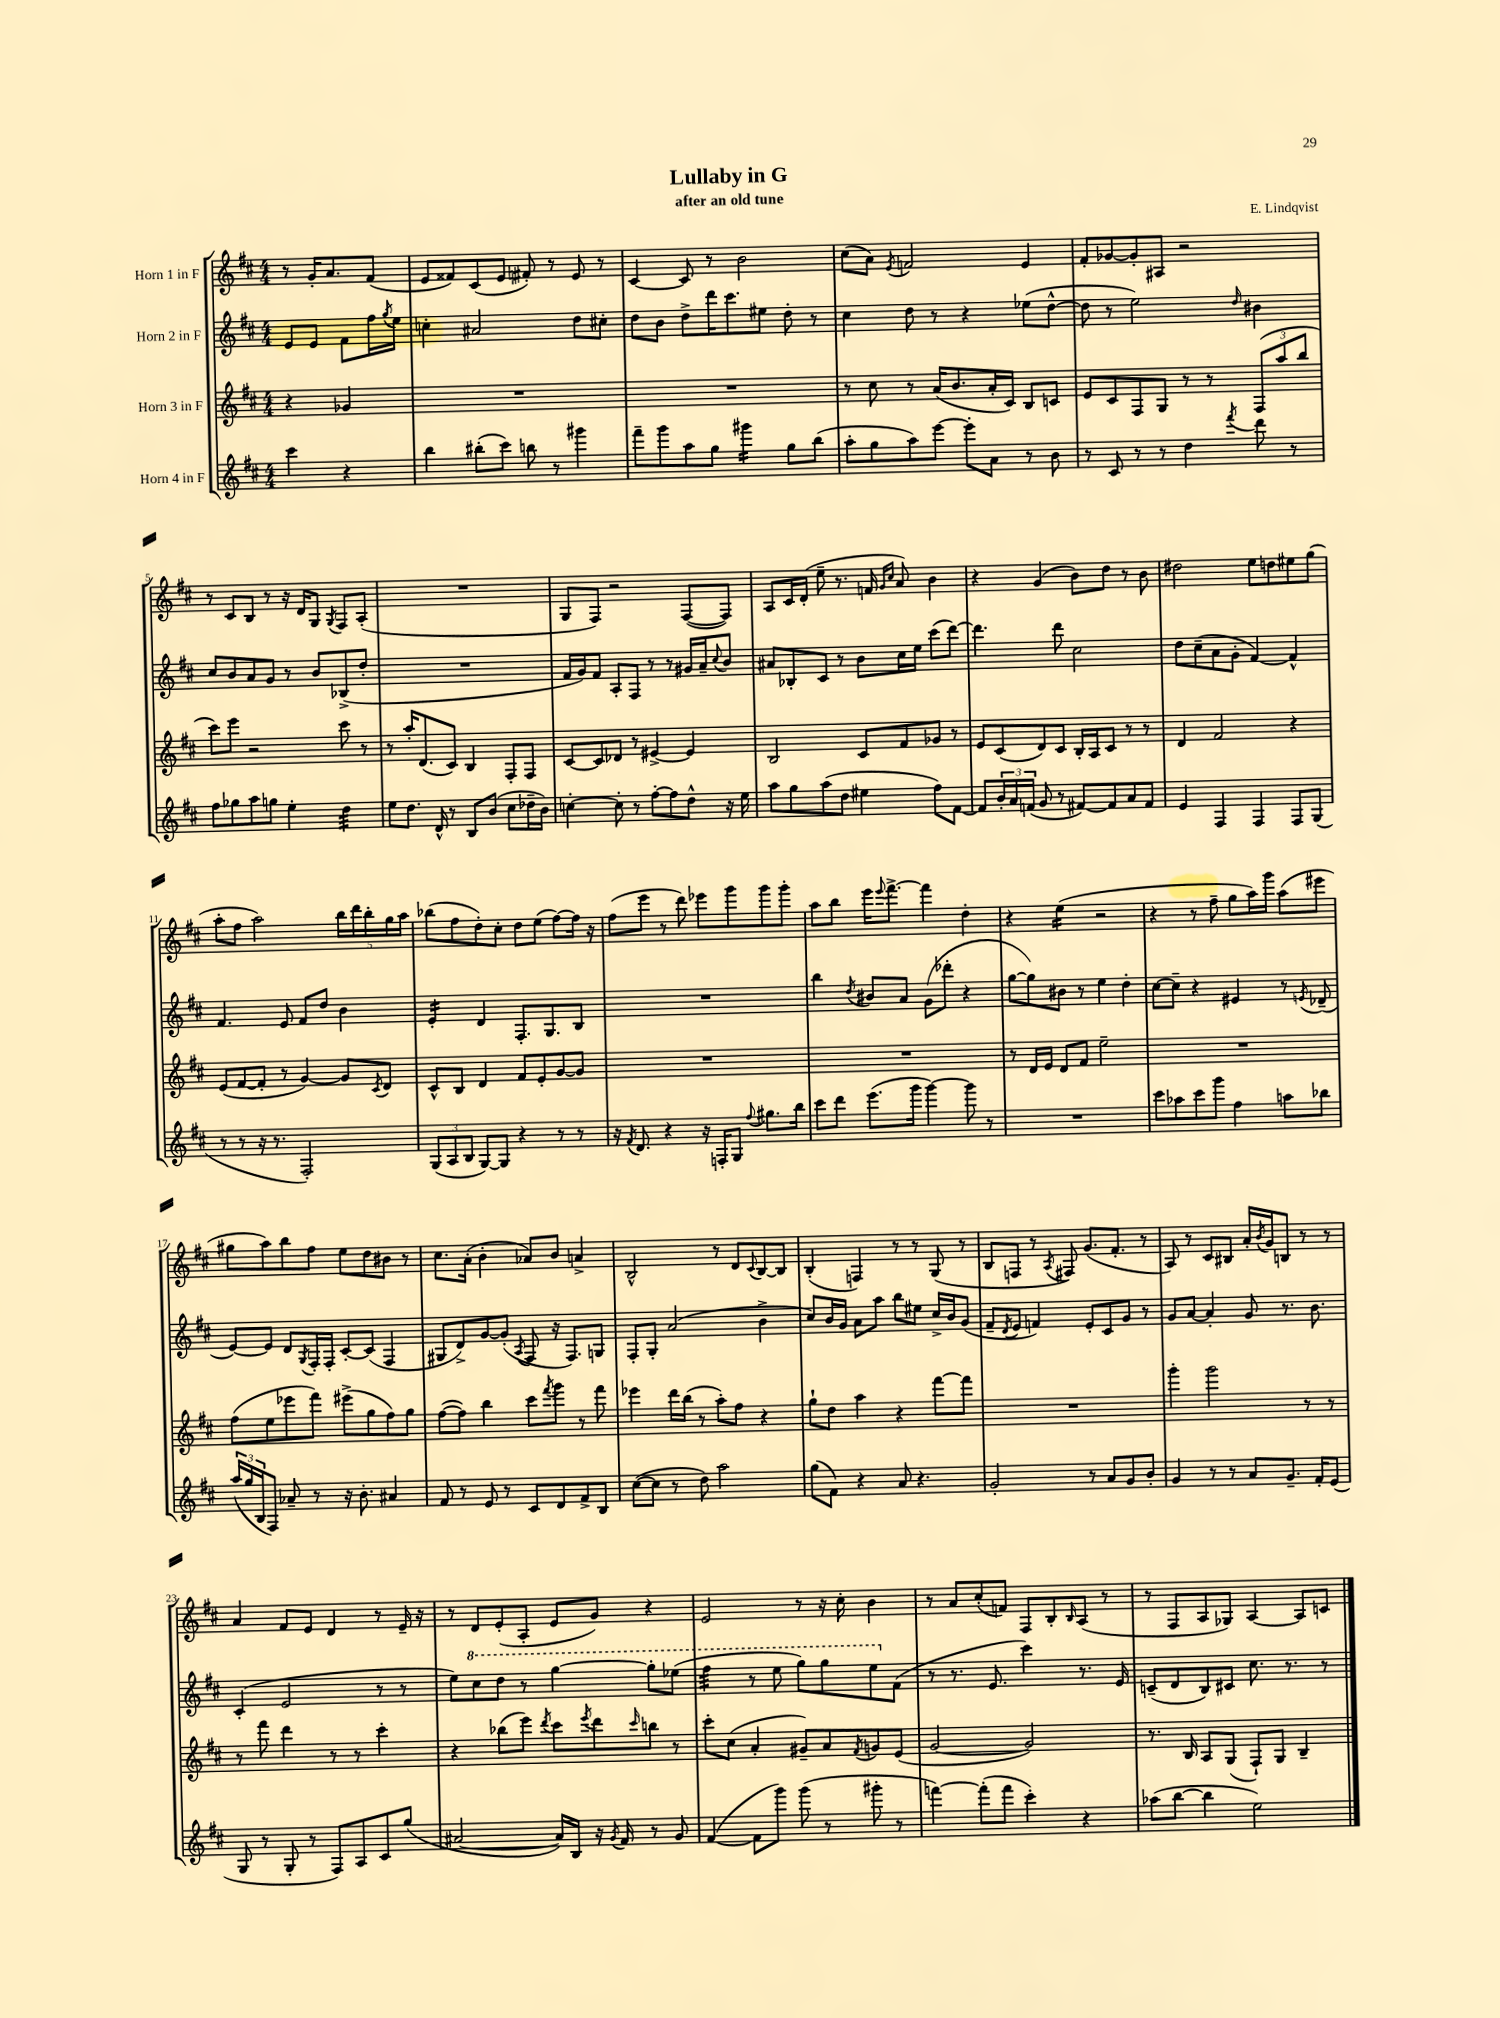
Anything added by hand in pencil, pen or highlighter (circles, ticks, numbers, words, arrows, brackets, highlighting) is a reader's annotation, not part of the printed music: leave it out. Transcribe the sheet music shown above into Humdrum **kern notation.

**kern	**kern	**kern	**kern
*staff4	*staff3	*staff2	*staff1
*clefG2	*clefG2	*clefG2	*clefG2
*k[f#c#]	*k[f#c#]	*k[f#c#]	*k[f#c#]
*M4/4	*M4/4	*M4/4	*M4/4
4ccc#	4r	8e	8r
.	.	8e	16g'
.	.	.	8.a
4r	4g-	8f#	.
.	.	16ff#	(8f#
.	.	8qgg	.
.	.	16ee	.
=	=	=	=
4bb	1r	4cc'	8e
.	.	.	8f##)
(8bb#'	.	2a#	(8c#
8ccc#)	.	.	8e
8bb	.	.	8f#')
8r	.	.	8r
4ggg#	.	8dd	8e
.	.	8cc#'	8r
=	=	=	=
8fff#~	1r	8dd	[4c#
8ggg	.	8b	.
8aa	.	8dd^	8c#]
8gg	.	16ddd	8r
.	.	8.ccc#	.
4ggg#	.	.	2b
.	.	8ee#	.
8gg	.	8dd'	.
(8bb	.	8r	.
=	=	=	=
8aa'	8r	4cc#	(8cc#
8gg	8cc#	.	8a)
.	.	.	8qe
8aa)	8r	8dd	2f
[8eee	(16a	8r	.
.	8.b	.	.
8eee']	.	4r	.
8a	16a'	.	.
.	16c#)	.	.
8r	8B	(8ee-	4e
8b	8c	[8dd^^	.
=	=	=	=
8r	8e	8dd]	8f#'
8c#	8c#	8r	[8g-
8r	8F#	2ee)	8g-']
8r	8G	.	8A#
4dd	8r	.	2r
.	8r	.	.
8qfff#	.	16qqdd	.
8ddd	(12F#	4b#	.
.	12aa	.	.
8r	.	.	.
.	12bb	.	.
=	=	=	=
8ff#	8ccc#)	8cc#	8r
8gg-	8eee	8b	8c#
8aa	2r	8a	8B
8gg	.	8g	8r
4ee'	.	8r	16r
.	.	.	16d
.	.	8b	8G
.	.	.	8qG
4dd	8ccc#	(8B-^	8F#
.	8r	8dd'	(8A'
=	=	=	=
8ee	8r	1r	1r
8.dd	16aa'	.	.
.	(8.d	.	.
16d^^	.	.	.
8r	8c#)	.	.
8B	4B	.	.
(8b	.	.	.
8cc#	8F#'	.	.
16dd-~	8F#	.	.
16b)	.	.	.
=	=	=	=
[4cc'	[8c#	16f#	8G
.	.	16g)	.
.	8c#]	8f#	8F#)
8cc']	8d-	8A'	2r
8r	8r	8F#	.
[8ff#'	[4e#^	8r	.
8ff#]	.	8r	.
8dd^^	4e#]	16g#	([8F#
.	.	16a~	.
.	.	8qqcc#	.
16r	.	8b	8F#])
16ee	.	.	.
=	=	=	=
8aa	2B	8a#	8A
8gg	.	8B-'	16c#
.	.	.	(16d'
(8aa	.	8c#	8ee~
8dd	.	8r	8.r
4ee#	8c#	8b	.
.	.	.	16f
.	.	.	16qqg
.	.	.	16qqcc#
.	8f#	16cc#	8a)
.	.	16ee	.
8ff#)	8g-	(8ccc#	4b
[8f#	8r	[8ddd)	.
=	=	=	=
8f#]	8e	4.ddd]	4r
24b'	(8c#	.	.
24a	.	.	.
(24f	.	.	.
8g	8d)	.	(4g
8r	8c#	8ddd	.
[8f#)	16B'	2cc#	8b)
.	16A	.	.
8f#]	8c#	.	8dd
8a	8r	.	8r
8f#	8r	.	8b
=	=	=	=
4e	4d	8dd	2dd#
.	.	(8cc#~	.
4F#	2f#	8a	.
.	.	8g'	.
4F#	.	[4f#)	8ee
.	.	.	8dd
8F#	4r	4f#^^]	8ee#
(8G	.	.	(8gg
=	=	=	=
8r	(8e	4.f#	8aa'
8r	[8f#	.	8ff#
16r	8f#']	.	2aa)
8.r	.	.	.
.	8r	8e	.
2F#')	[4g)	8f#	.
.	.	8dd	.
.	8g]	4b	20bb
.	.	.	20ddd
.	.	.	20bb'
.	8qc#	.	.
.	8d	.	.
.	.	.	20gg
.	.	.	20aa
=	=	=	=
(12G	8c#^^	4e'	(8bb-
12A	.	.	.
.	8B	.	8ff#
12B	.	.	.
[8G)	4d	4d	8dd')
8G]	.	.	8cc#'
4r	8f#	8.F#'	8dd
.	8e'	.	(8ee
.	.	8.G	.
8r	[8g	.	[8ff#)
8r	8g]	8B	16ff#]
.	.	.	16r
=	=	=	=
16r	1r	1r	(8ff#
8qf#	.	.	.
8.d	.	.	.
.	.	.	8eee
4r	.	.	8r
.	.	.	8ddd)
16r	.	.	8eee-
16F'	.	.	.
8G	.	.	8ggg
8qqff#	.	.	.
8.gg#	.	.	8ggg
.	.	.	8ggg'
16bb	.	.	.
=	=	=	=
8ccc#	1r	4bb	8aa
8ddd	.	.	8bb
.	.	8qdd	.
(8.eee	.	8b#	16eee
.	.	.	8qqeee
.	.	.	[8.fff#^
.	.	8a	.
16ggg	.	.	.
[4ggg)	.	(8g	4fff#]
.	.	8ddd-'	.
8ggg]	.	4r	4dd'
8r	.	.	.
=	=	=	=
1r	8r	[8gg	4r
.	16d	8gg])	.
.	16e	.	.
.	8d	8b#	(4ee
.	8f#	8r	.
.	2ee~	4ee	2r
.	.	4dd'	.
=	=	=	=
8ccc#	1r	[8cc#	4r
8aa-	.	8cc#~]	.
8ccc#	.	4r	8r
8ggg	.	.	8ff#~
4ff#	.	4e#	8gg
.	.	.	16aa)
.	.	.	16ggg
8aa	.	8r	(8aa
.	.	8qe	.
8bb-	.	(8d-~	8eee#
=	=	=	=
(24aa	(8ff#	[8e)	8gg#
24gg	.	.	.
24B	.	.	.
8F#)	8ee	8e]	8aa)
8a-~	8eee-	8d	8bb
.	.	8qG	.
8r	8fff#)	16F#'	8ff#
.	.	16F#'	.
16r	(8eee#^	[8c#'	8ee
8.b'	.	.	.
.	8gg	(8c#]	8dd
4a#	8ff#)	4F#	8b#
.	8gg	.	8r
=	=	=	=
8f#	([8ff#	8G#	8.cc#
8r	8ff#])	8d^)	.
.	.	.	(16a'
8e	4bb	[8g	4b'
8r	.	(8g']	.
.	.	8qA	.
8c#	8ccc#	8F#	8a-)
.	8qfff#	.	.
8d	8ggg	16r	8b
.	.	8.F#)	.
8f#^	8r	.	4a^
8B	8fff#	8G	.
=	=	=	=
([8cc#	4eee-	8F#'	2B^^
8cc#]	.	8G'	.
8r	16ddd	(2a	.
.	(16bb	.	.
8dd)	8r	.	.
2aa	8aa')	.	8r
.	8ff#	.	8d
.	.	.	8qqc#
.	4r	4b^	[8B
.	.	.	8B]
=	=	=	=
(8gg	8gg`	8cc#)	(4B'
8f#)	8dd	16b	.
.	.	16g	.
4r	4aa	8a	4F)
.	.	8aa	.
8a	4r	8bb	8r
4.r	.	8ee#	8r
.	[8fff#	16cc#^	(8G
.	.	16b	.
.	8fff#]	(8g	8r
=	=	=	=
2g'	1r	8f#~	8B
.	.	8qd	.
.	.	8e	8F
.	.	4f)	8r
.	.	.	8qA
.	.	.	8F#)
8r	.	8e'	(8.g
8a	.	8c#	.
.	.	.	8.f#'
8g	.	8g	.
8b'	.	8r	8r
=	=	=	=
4g	4ggg'	8g	8A)
.	.	[8a	8r
8r	2ggg	4a']	8c#
8r	.	.	8B#
8a	.	8g	16a'
.	.	.	8qb
.	.	.	16g
8.g~	.	8.r	8B
.	8r	.	8r
16f#'	.	8.b	.
(8e	8r	.	8r
=	=	=	=
8G	8r	(4c#'	4a
8r	8fff#	.	.
8G'	4ddd	2e	8f#
8r	.	.	8e
8F#)	8r	.	4d
8A	8r	.	.
8c#	4ccc#'	8r	8r
(8gg	.	8r	16e~
.	.	.	16r
=	=	=	=
[2a#	4r	8ee)	8r
.	.	8ccc#	8d
.	(8bb-	8ddd	(8e'
.	8eee)	8r	8A'
.	8qddd	.	.
16a#])	8ccc#	[4ggg	8e
16B	.	.	.
.	8qeee	.	.
16r	8ddd	.	8g)
8qg	.	.	.
16f#	.	.	.
.	16qqccc#	.	.
8r	8bb	8ggg']	4r
8g	8r	(8eee-	.
=	=	=	=
([4f#	8ccc#'	4fff#	2e
.	(8cc#	.	.
8f#]	4a'	8r	.
8ggg)	.	8eee	.
(8ggg	8g#~)	8ggg)	8r
8r	8a	8ggg	16r
.	.	.	16cc#'
.	8qf#	.	.
8ggg#'	8g	8eee	4b
8r	(8e	(8f#	.
=	=	=	=
[4fff)	[2g	8r	8r
.	.	8.r	8a
(8fff']	.	.	(8cc#'
.	.	8.e	.
8fff	.	.	8f)
4ccc#')	2g])	4ccc#)	8F#
.	.	.	8B'
.	.	.	16qqB
4r	.	8.r	(8A
.	.	.	8r
.	.	16e	.
=	=	=	=
(8aa-	8.r	(8c~	8r
[8bb	.	8d	8F#
.	16B	.	.
4bb]	8A	8B)	8A
.	(8G	8c#	8G-)
2ee)	8F#`)	8.cc#	[4A
.	8G	.	.
.	.	8.r	.
.	4B~	.	8A]
.	.	8r	8c
==	==	==	==
*-	*-	*-	*-
